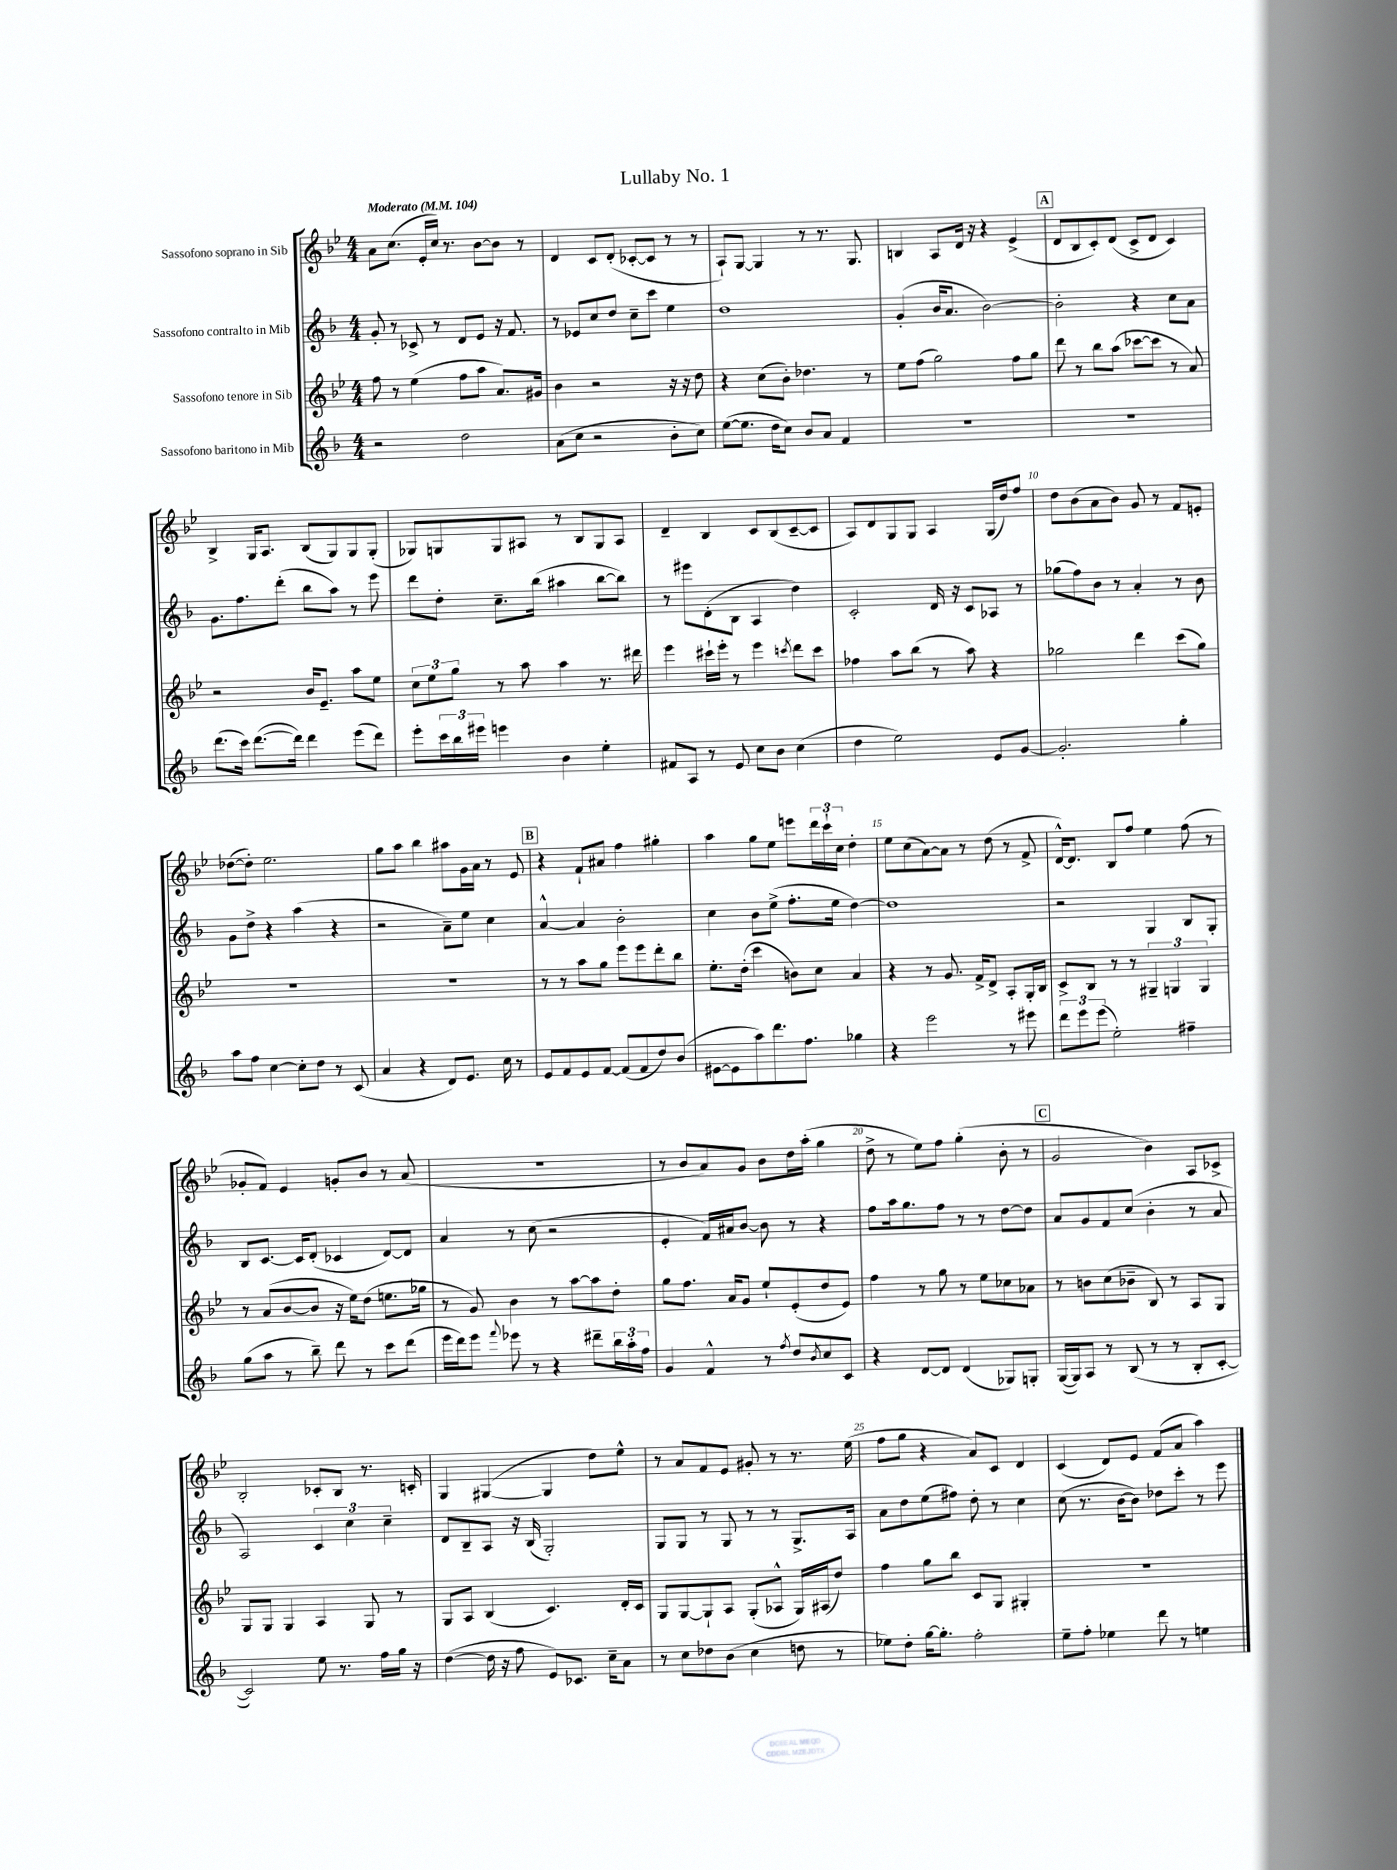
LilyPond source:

\header { title = "Lullaby No. 1" }
<<
\new StaffGroup <<
\new Staff = "s0" \with { instrumentName = "Sassofono soprano in Sib" } {
    \clef treble \key bes \major \numericTimeSignature \time 4/4 \tempo "Moderato" 4 = 104
    a'8 c''8.( ees'16-. c''16) r8. bes'8~ bes'8 r8 |
    d'4 c'8 d'8-.( ces'8~-. ces'8 r8 r8 |
    a8-!) g8~ g4 r8 r8. g8. |
    b4 a8 d'16 r16 r4 ees'4->( |
    \mark \markup { \box "A" } d'8 bes8 c'8-.) d'8( c'8-> d'8 c'4) |
    bes4-> g16 a8. bes8( g8) g8 g8-.( |
    ges8) g8 g8 ais8 r8 bes8 g8 ais8 |
    d'4-- bes4 c'8 bes8( c'8~-- c'8 |
    a8) d'8 g8 g8 a4 g16( d''16) f''8 |
    d''8 bes'8( a'8 bes'8) g'8 r8 f'8 e'8-. |
    des''8~( des''8-.) ees''2. |
    g''8 a''8 bes''4 ais''8 g'16 a'16 r8 ees'8 |
    \mark \markup { \box "B" } r4 f'8-! ais'8 f''4 gis''4-. |
    a''4 g''8 ees''8 e'''8 \tuplet 3/2 { d'''16 c'''16-! c''16 } d''4-. |
    ees''8 c''8( a'8~) a'8 r8 d''8( r8 f'8-> |
    d'16~-^) d'8. bes8 f''8 ees''4 f''8( r8 |
    ges'8-. f'8) ees'4 g'8-. bes'8 r8 a'8( |
    R1 |
    r8 bes'8 a'8) g'8 bes'8 d''16 a''16-.( g''4 |
    d''8-> r8 ees''8) f''8 g''4-.( bes'8-. r8 |
    \mark \markup { \box "C" } g'2 bes'4) a8 ces'8-> |
    bes2-. ces'8-. bes8 r8. c'16-. |
    g4 gis4~( gis4 d''8) ees''8-^ |
    r8 a'8 f'8 ees'8 gis'8-. r8 r8. ees''16( |
    f''8 g''8 r4 a'8) c'8 d'4 |
    c'4( d'8) ees'8 f'8( a'8 a''4) \bar "|." |
}
\new Staff = "s1" \with { instrumentName = "Sassofono contralto in Mib" } {
    \clef treble \key f \major \numericTimeSignature \time 4/4
    g'8-. r8 ces'8-> r8 d'8 e'8 r16 f'8. |
    r8 ees'8 c''8 d''8 c''8-- c'''8 e''4 |
    d''1 |
    g'4-.( bes'16 a'8. bes'2~) |
    \mark \markup { \box "A" } bes'2-. r4 c''8 a'8 |
    g'8. f''8. d'''8-.( bes''8 a''8) r8 e'''8 |
    d'''8 d''8-. c''8.-- bes''16( ais''4 bes''8~ bes''8) |
    r8 eis'''8 d'8-.( bes8 a4 d''4) |
    c'2-. d'16 r16 c'8 aes8 r8 |
    ges''8( f''8) bes'8 r8 a'4-. r8 bes'8 |
    g'8 d''8-> r4 a''4( r4 |
    r2 a'8--) e''8 c''4 |
    \mark \markup { \box "B" } a'4~-^ a'4 bes'2-. |
    c''4 bes'8 e''8->( f''8.-. e''16 d''4~) |
    d''1 |
    r2 g4 bes8 g8-. |
    bes8 c'8.~ c'16 d'8-.( ces'4 d'8~) d'8 |
    a'4 r8 c''8( r2 |
    e'4-. f'16) ais'16 bes'8~ bes'8 r8 r4 |
    f''8 a''16 g''8. f''8 r8 r8 d''8~ d''8 |
    \mark \markup { \box "C" } a'8 g'8 f'8 c''8( bes'4-. r8 a'8 |
    a2) \tuplet 3/2 { c'4 c''4 c''4-- } |
    d'8 bes8-- a8 r16 bes16( g2-.) |
    g8 g8 r8 g8 r8 r8 g8.-> a16 |
    a'8 d''8 e''8( fis''8) d''8-. r8 c''4 |
    c''8( r8. bes'16~ bes'8) des''8 c'''8-. r8 e'''8 \bar "|." |
}
\new Staff = "s2" \with { instrumentName = "Sassofono tenore in Sib" } {
    \clef treble \key bes \major \numericTimeSignature \time 4/4
    f''8 r8 ees''4( f''8 a''8 a'8.) gis'16 |
    bes'4 r2 r16 r16 d''8 |
    r4 c''8( bes'8-.) des''4. r8 |
    ees''8 f''8( g''2) f''8 g''8 |
    \mark \markup { \box "A" } d'''8 r8 bes''8 a''8( ces'''8~ ces'''8 r8 a'8) |
    r2 bes'16 ees'8.-- a''8 ees''8 |
    \tuplet 3/2 { c''8 ees''8 g''8 } r8 a''8 a''4 r8. dis'''16 |
    ees'''4 cis'''16-! ees'''16-. r8 ees'''4 \acciaccatura { c'''8 } d'''8 c'''8 |
    fes''4 a''8 bes''8( r8 a''8) r4 |
    ges''2 d'''4 c'''8( ges''8) |
    R1 |
    R1 |
    \mark \markup { \box "B" } r8 r8 a''8 g''8 ees'''8 ees'''8 d'''8-. bes''8 |
    ees''8.-. d''16-.( c'''4 b'8) c''8 a'4 |
    r4 r8 g'8. f'16-> d'8-> a8-. g16-. bes16 |
    c'8-> bes8 r8 r8 \tuplet 3/2 { gis4-- g4 g4 } |
    r8 a'8( bes'8~ bes'8 r16 ees''16) d''8( e''8. ges''16 |
    r8 g'8) bes'4 r8 a''8~ a''8 d''8-. |
    g''8 f''8. a'16 g'8 ees''8-! ees'8-.( d''8 ees'8) |
    f''4 r8 g''8 r8 ees''8 ces''8 aes'8 |
    \mark \markup { \box "C" } r8 b'8 c''8( bes'8-- bes8) r8 a8 g8 |
    g8 g8 g4 a4 g8 r8 |
    g8 a8 bes4( c'4.) d'16-. c'16 |
    g8 g8~ g8-! a8 g8-.( aes8-^ g16) ais16( d''8) |
    f''4 g''8 bes''8 c'8 g8 gis4-. |
    R1 \bar "|." |
}
\new Staff = "s3" \with { instrumentName = "Sassofono baritono in Mib" } {
    \clef treble \key f \major \numericTimeSignature \time 4/4
    r2 d''2 |
    a'8( c''8 r2 bes'8-. c''8) |
    e''8~( e''8. d''16 c''8) bes'8 a'8 f'4 |
    R1 |
    \mark \markup { \box "A" } R1 |
    d'''8.( c'''16) d'''8.~( d'''16) d'''4 e'''8( d'''8) |
    e'''8-. \tuplet 3/2 { c'''16 bes''16 eis'''16 } e'''4 bes'4 e''4-. |
    fis'8 a8 r8 e'8 c''8 bes'8 c''4( |
    d''4 e''2) e'8 g'8~ |
    g'2.-. g''4-. |
    a''8 f''8 c''4~ c''8-. d''8 r8 c'8( |
    a'4 r4 d'8) e'8. c''16 r8 |
    \mark \markup { \box "B" } e'8 f'8 e'8 f'8~ f'8( f'8 d''8) bes'8( |
    eis'8~ eis'8 a''8) d'''8. f''8. ges''4 |
    r4 e'''2 r8 eis'''8 |
    \tuplet 3/2 { d'''8 e'''8 e'''8( } e''2-.) fis''4-- |
    g''8( a''8 r8 bes''8--) d'''8 r8 c'''8 d'''8( |
    e'''16 d'''16) e'''8 \appoggiatura { f'''8 } ees'''8 r8 r4 dis'''8-- \tuplet 3/2 { bes''16 a''16-. f''16 } |
    g'4 f'4-^ r8 \acciaccatura { f''8 } d''8 \acciaccatura { bes'8 } c''8 c'8 |
    r4 d'8~ d'8 d'4( ges8) g8-. |
    \mark \markup { \box "C" } g16~( g16) a8 r8 bes8( r8 r8 bes8-. c'8~-. |
    c'2) e''8 r8. f''16 g''16 r16 |
    d''4~( d''16 r16 f''8 e'8) ces'8. c''16-- a'8 |
    r8 c''8 des''8 bes'8( c''4 d''8 r8 |
    ees''8) d''8-. g''16~ g''8.-. f''2-. |
    e''8-- f''8-. ees''4 d'''8 r8 e''4 \bar "|." |
}
>>
>>
\layout { \context { \Score \override BarNumber.break-visibility = ##(#f #t #t) barNumberVisibility = #(every-nth-bar-number-visible 5) } }
